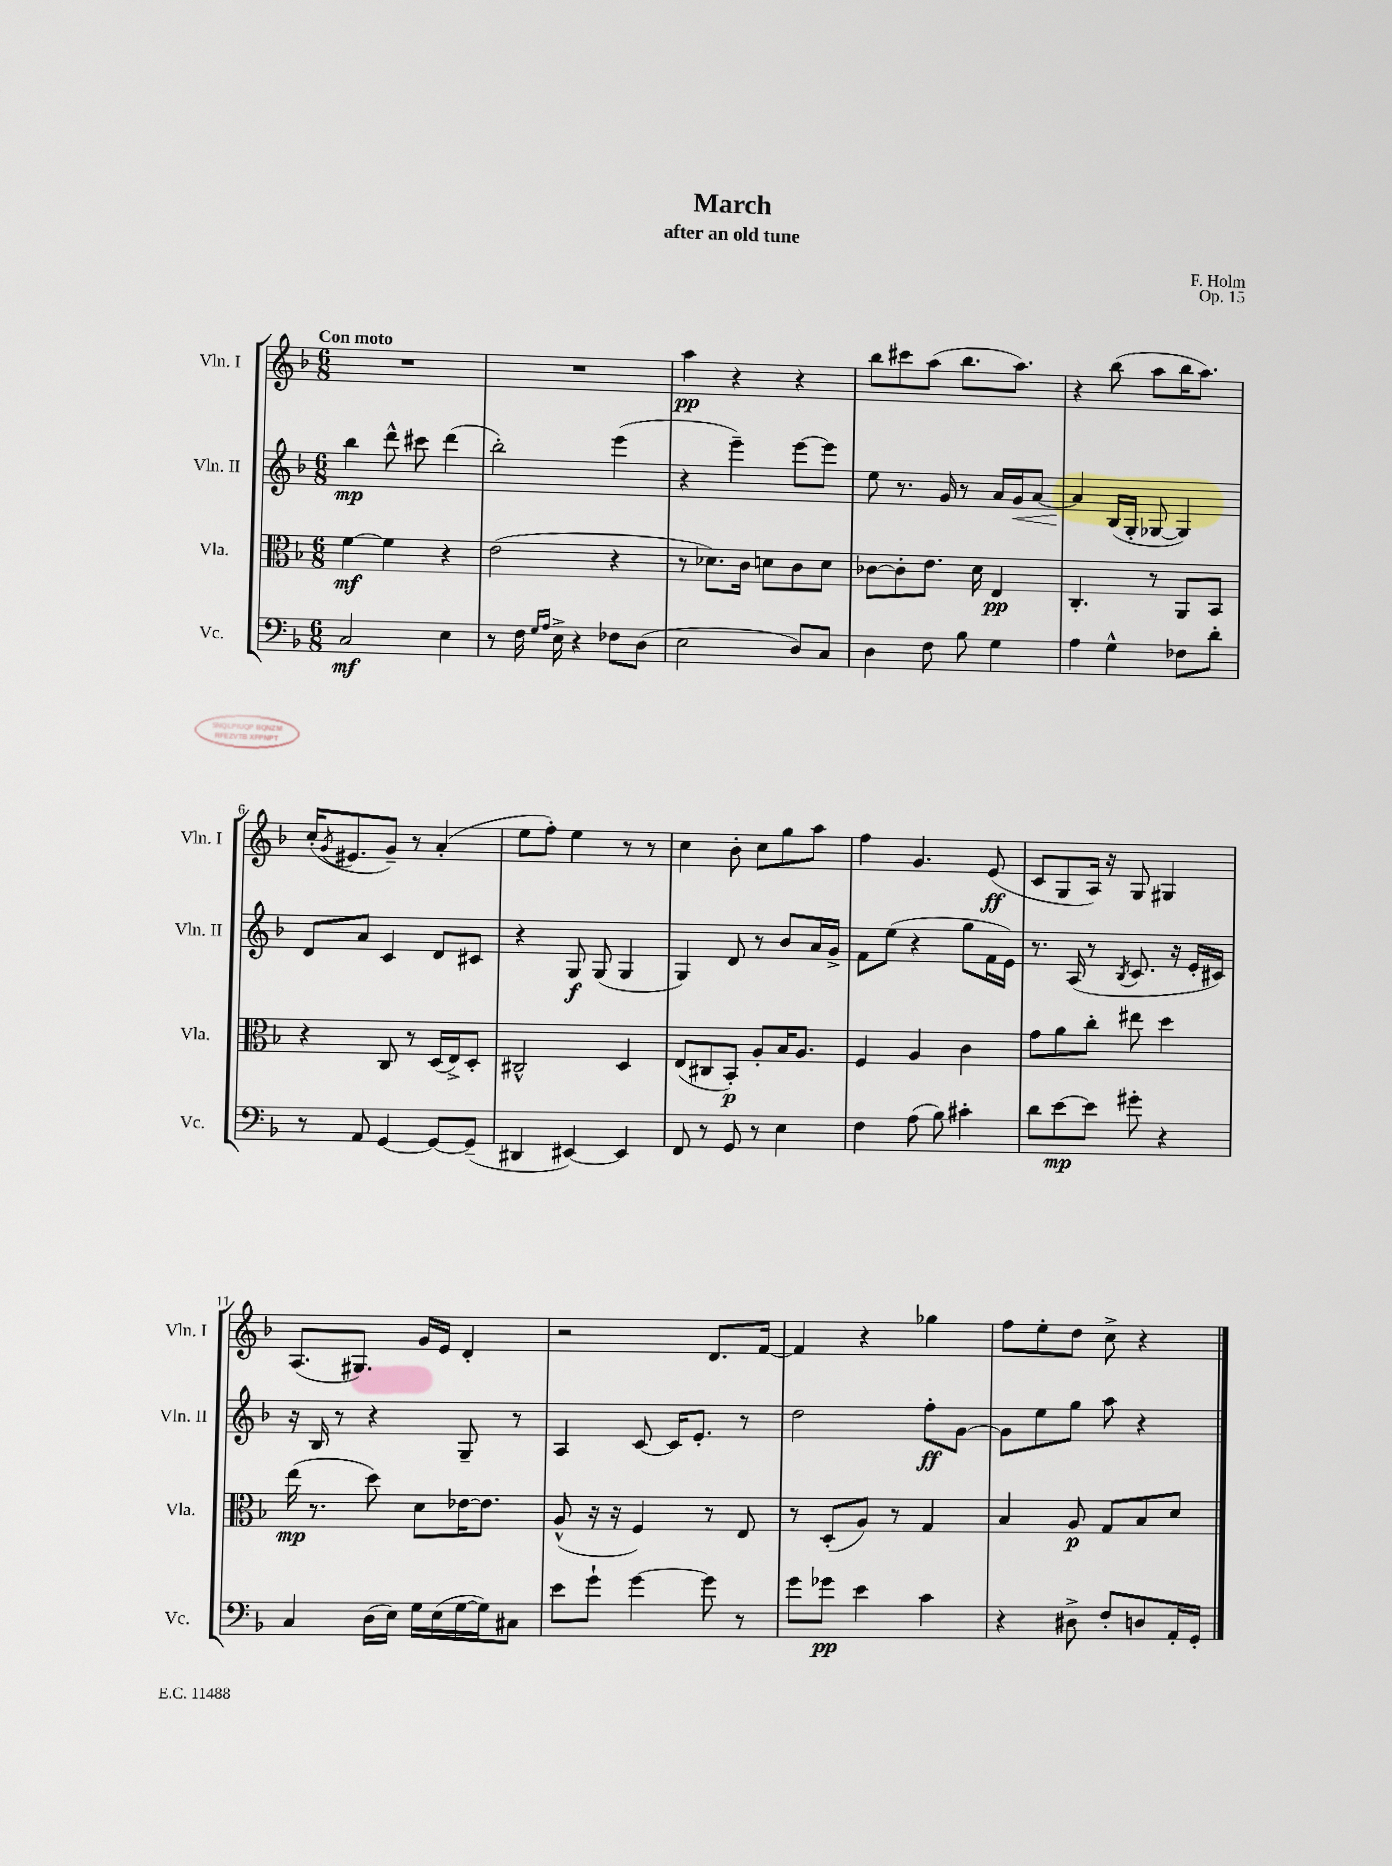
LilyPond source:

\header { title = "March" composer = "F. Holm" subtitle = "after an old tune" opus = "Op. 15" }
<<
\new StaffGroup <<
\new Staff = "s0" \with { instrumentName = "Vln. I" shortInstrumentName = "Vln. I" } {
    \clef treble \key f \major \numericTimeSignature \time 6/8 \tempo "Con moto"
    R2. |
    R2. |
    a''4\pp r4 r4 |
    bes''8 cis'''8 a''8( bes''8. a''8.) |
    r4 bes''8( a''8 bes''16 a''8.) |
    c''16-.( \acciaccatura { g'8 } eis'8. g'8--) r8 a'4-.( |
    e''8 f''8-.) e''4 r8 r8 |
    c''4 bes'8-. c''8 g''8 a''8 |
    f''4 g'4. e'8\ff( |
    c'8 g8 a16) r16 g8 gis4 |
    a8.( gis8.) g'16 e'16 d'4-. |
    r2 d'8. f'16~ |
    f'4 r4 ges''4 |
    f''8 e''8-. d''8 c''8-> r4 \bar "|." |
}
\new Staff = "s1" \with { instrumentName = "Vln. II" shortInstrumentName = "Vln. II" } {
    \clef treble \key f \major \numericTimeSignature \time 6/8
    bes''4\mp d'''8-^ cis'''8 d'''4( |
    bes''2-.) e'''4( |
    r4 e'''4--) e'''8~ e'''8 |
    e''8 r8. g'16 r8 a'16 g'16\< a'8~ |
    a'4\! bes16( g16-. ges8~ ges4) |
    d'8 a'8 c'4 d'8 cis'8 |
    r4 g8\f g8( g4 |
    g4) d'8 r8 bes'8 a'16 g'16-> |
    f'8 e''8( r4 g''8 f'16 e'16) |
    r8. a16( r8 \acciaccatura { bes8 } c'8. r16 e'16-. cis'16) |
    r16 bes16 r8 r4 g8-- r8 |
    a4 c'8~ c'16 e'8.-. r8 |
    d''2 f''8-.\ff g'8~ |
    g'8 e''8 g''8 a''8 r4 \bar "|." |
}
\new Staff = "s2" \with { instrumentName = "Vla." shortInstrumentName = "Vla." } {
    \clef alto \key f \major \numericTimeSignature \time 6/8
    f'4~\mf f'4 r4 |
    e'2( r4 |
    r8 des'8.) c'16 d'8 c'8 d'8 |
    ces'8~ ces'8-. e'8. d'16 e4\pp |
    c4.-. r8 a,8 bes,8 |
    r4 c8 r8 d16( e16->) d8-. |
    cis2-^ d4 |
    e8( cis8 bes,8-.\p) a8-. bes16 a8. |
    f4 a4 c'4 |
    g'8 a'8 c''8-. eis''8 d''4 |
    e''16\mp( r8. d''8) d'8 ees'16~ ees'8. |
    a8-^( r16 r16 f4) r8 e8 |
    r8 d8-.( a8) r8 g4 |
    bes4 a8\p g8 bes8 d'8 \bar "|." |
}
\new Staff = "s3" \with { instrumentName = "Vc." shortInstrumentName = "Vc." } {
    \clef bass \key f \major \numericTimeSignature \time 6/8
    c2\mf e4 |
    r8 f16 \grace { g16 a16 } e16-> r4 fes8 d8( |
    e2 d8) c8 |
    d4 f8 bes8 g4 |
    a4 g4-^ fes8 d'8-. |
    r8 a,8 g,4~ g,8~ g,8--( |
    dis,4 eis,4~) eis,4 |
    f,8 r8 g,8 r8 e4 |
    f4 a8( bes8) cis'4-. |
    d'8 e'8~\mp e'8 gis'8-. r4 |
    c4 d16( e16) g16 e16( g16~ g16) cis8 |
    e'8 g'8-! g'4~ g'8 r8 |
    g'8 ges'8\pp e'4 c'4 |
    r4 dis8-> f8-. d8 a,16-. g,16-. \bar "|." |
}
>>
>>
